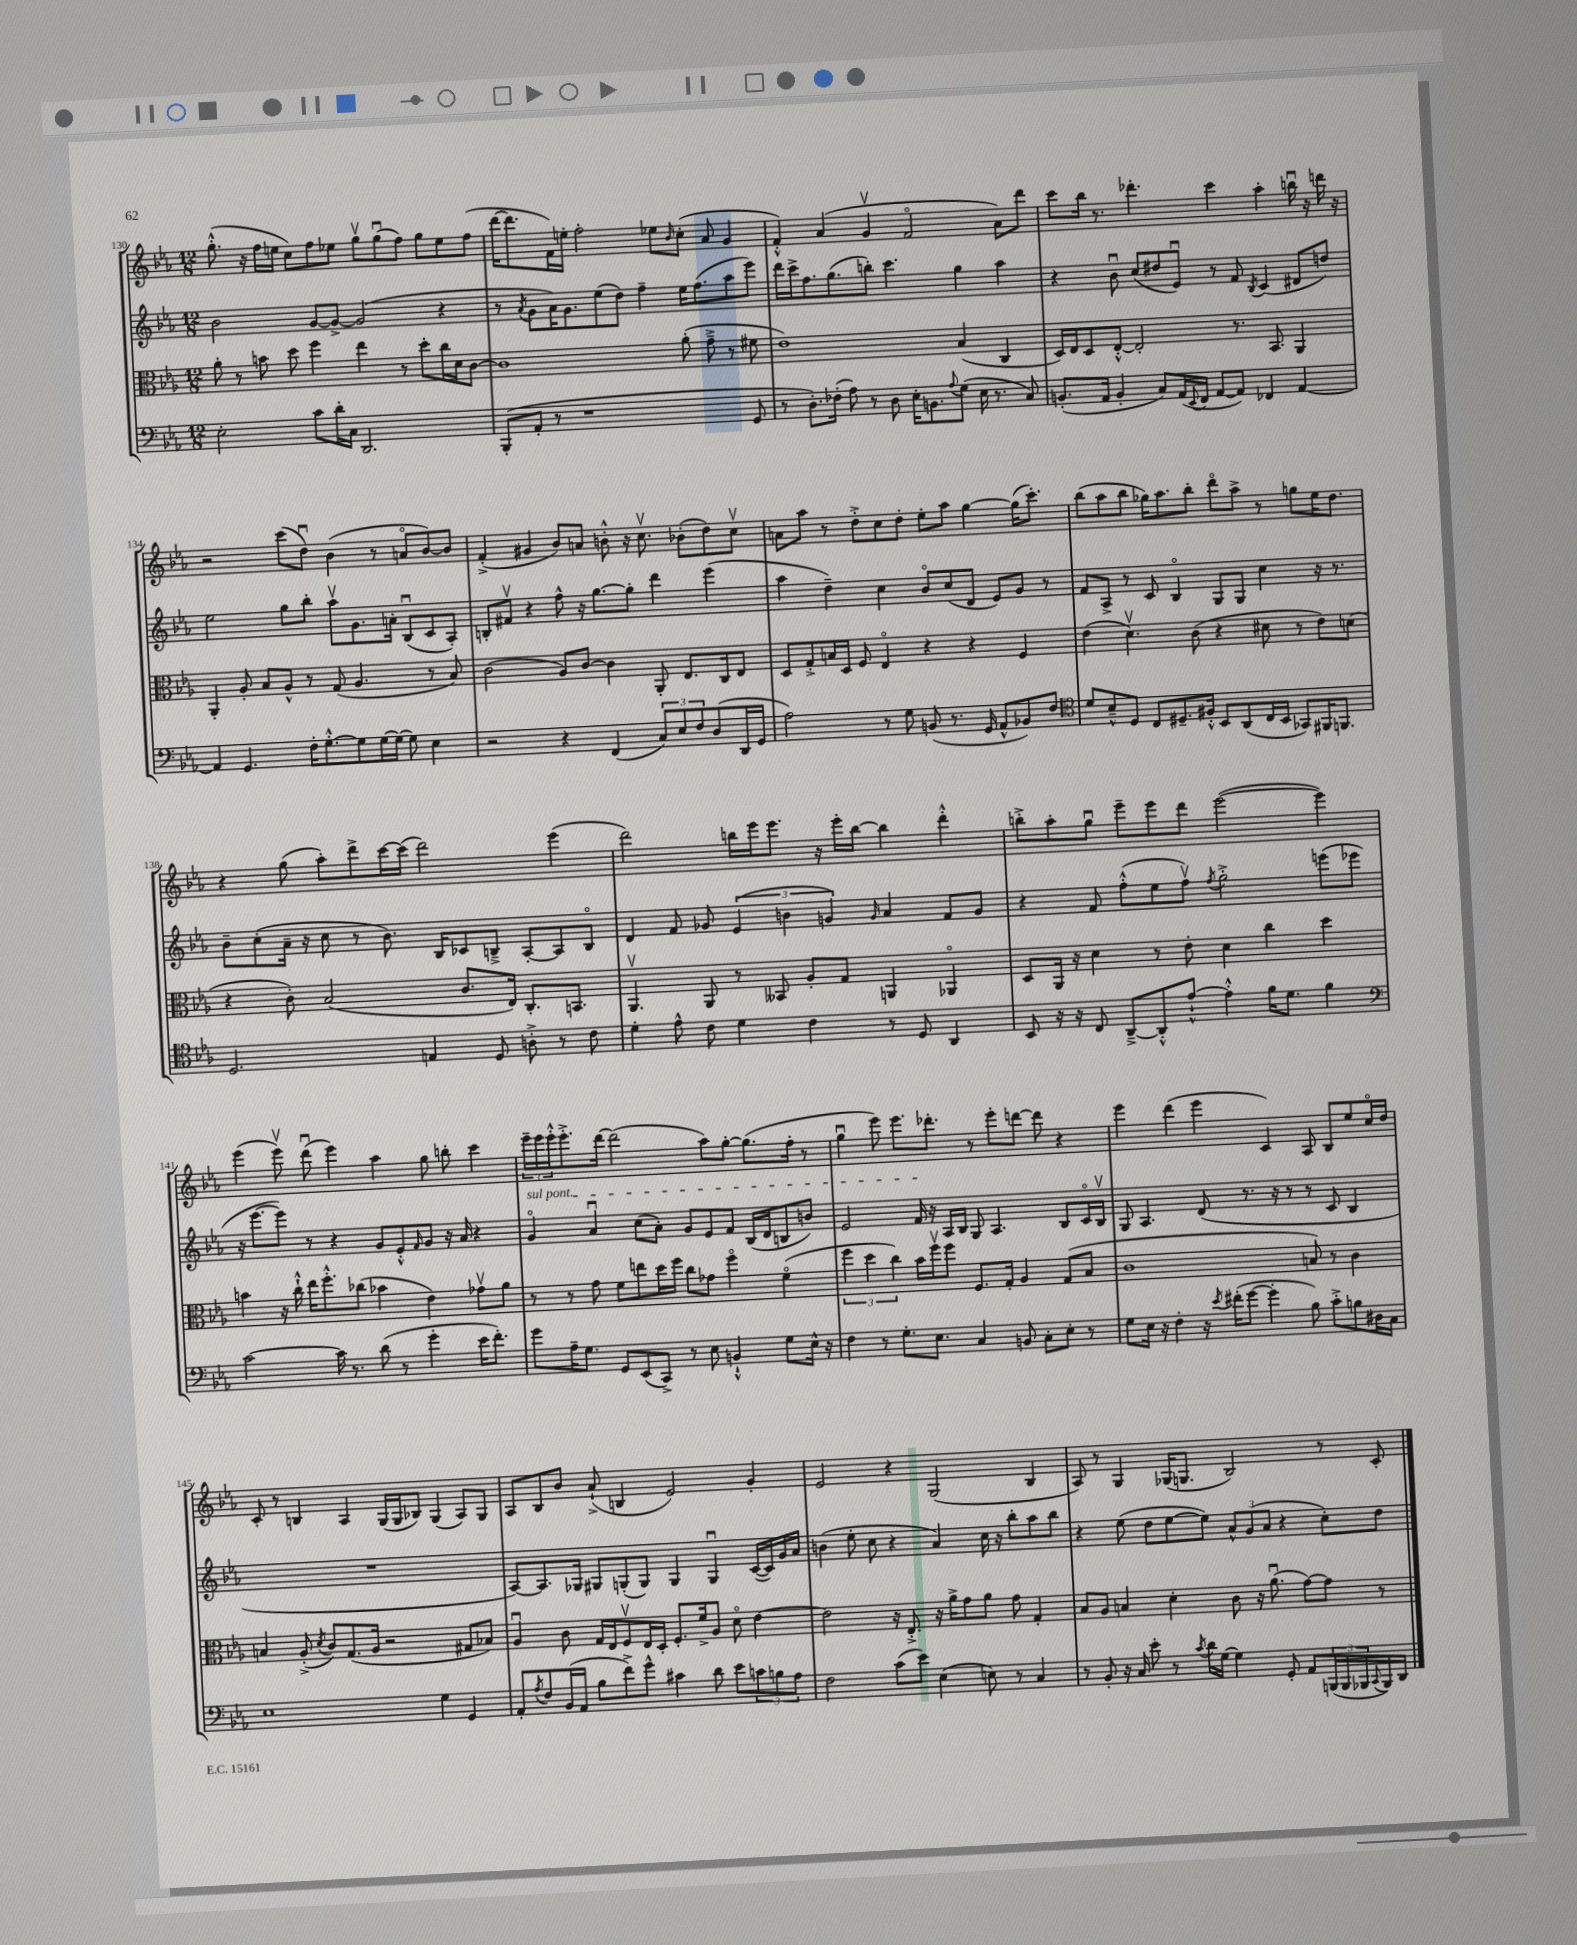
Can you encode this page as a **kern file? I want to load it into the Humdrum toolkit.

**kern	**kern	**kern	**kern
*part4	*part3	*part2	*part1
*staff4	*staff3	*staff2	*staff1
*clefF4	*clefC3	*clefG2	*clefG2
*k[b-e-a-]	*k[b-e-a-]	*k[b-e-a-]	*k[b-e-a-]
*M12/8	*M12/8	*M12/8	*M12/8
=130	=130	=130	=130
2E-'\	8a-'\	2b-\	(8.gg'^^\
.	8r	.	.
.	.	.	16r
.	8bn\	.	16ff\LL
.	.	.	16een\JJ
.	8dd\	.	8cc\L)
8c\L	4ff\	[8g/L	8ff\
16d'\L	.	8g^/J_	8ee-X\J
16C\JJ	.	.	.
2.DD/	4ee-\	(2g/]	8ggv\L
.	.	.	(8ggu\
.	8r	.	8ff\J)
.	8dd'\L	.	8gg\L
.	16cc\L	4r	8ee-\
.	16d\J	.	.
.	[8c\J	.	(8ff\J
=131	=131	=131	=131
(8BBB-'/L	1c]	8r	[16ddd\KL
.	.	.	8.ddd\]
.	.	8qa-/	.
8AA-'/J	.	8g\L	.
8r	.	16a-\K)	16f\L)
.	.	8.g\	16een'\JJ
1r	.	.	2ff'\
.	.	(8ee-\	.
.	.	8dd\J)	.
.	.	4ff~\	.
.	.	.	8ee-X\L
.	.	.	16qqb-/
.	(8a-'\	16ee-\KL	(8cc'\J
.	.	(8.ff\	.
.	8g~^\	.	8a-/
.	8r	8aa-\	4g/
8GG/	8f#X\	8eee-\J)	.
=132	=132	=132	=132
8r	1e-)	16ddd\LL	4f'^^/)
.	.	16ccc^\J	.
8.D'\L)	.	8.ff\	.
.	.	.	(4a-/
(16F-X'\Jk	.	(8.gg\	.
8A-\)	.	.	.
8r	.	8bbn'\J)	4gv/
8D\	.	4.ccc\	.
16E-'\KL	.	.	2f/
8.BBn\	.	.	.
8qqA-/	.	.	.
(8G\J	(4B-/	4gg\	.
16E-\	.	.	.
8.r	.	.	.
.	4C/	4aa-\	8a-\L)
8C/)	.	.	8ddd\J
=133	=133	=133	=133
(8.BBn'/L	16D/LL)	4r	8ccc\L
.	16E-/J	.	.
.	8D/	.	16bb-\Jk
16AA-/Jk	.	.	8.r
4BB'/	[8E-'^^/J	8b-u\	.
.	2E-'/]	(8cc/L	4.ddd-X'\
8C/L)	.	8dd#X/	.
(16AA-/L	.	8e-u/J)	.
8qqEE-/	.	.	.
16FF/JJ	.	.	.
[8AA-/L	.	8r	4ccc\
8AA-/J])	8.r	8f/	.
.	.	8qB-/	.
4FF-X/	.	(4c/	4aa-'\
.	8.BB-/	.	.
[4AA-/	4AA-/	8d#X/L	16bbnu\
.	.	.	16r
.	.	8ddn/J)	16dddn\
.	.	.	16r
!!LO:LB:g=z
=134	=134	=134	=134
4AA-/]	4AA-'/	2ee-\	2r
4.GG/	8A-'/	.	.
.	8B-/L	.	.
.	8A-^^/J	8gg\L	(8ccc\L
16F'\KL	8r	8bb-'\J	8ddu\J)
[8.G'^^\	.	.	.
.	(8G/	8aa-v\L	(4b-\
8G\]	4.A-/	8.g\	.
[16G\L	.	.	8r
16G\JJ_	.	16an'\Jk	.
8G\]	.	(8B-u/L	8an/L
4E-\	8r	8c/	[8b-/)
.	8B-/)	8A-'/J)	8b-/J]
=135	=135	=135	=135
2r	(2c\	8Bn'/L	(4f'^/
.	.	8f#Xv/J	.
.	.	4r	4g#X/
4r	8A-/L)	8ff^^\	8b-/L)
.	[8c/J	16r	8an/J
.	.	[8.gg\L	.
(4FF/	4c\]	.	8bn'^^\
.	.	8gg'\J]	16r
.	.	.	8.ccv\
12C/L)	8AA-'/	4ddd\	.
12E-/	.	.	.
.	8.E-/L	.	(8b-X'\L
12F/	.	.	.
(8D/	.	(4eee-\	8dd\)
.	16C/k	.	.
16DD/L	8E-/J	.	8ccv\J
16GG/JJ	.	.	.
=136	=136	=136	=136
2A-\)	8D/L	4aa-\	8an\L
.	8G'^/	.	8aa-\J
.	16Bn/L	4dd~\)	8r
.	16D/JJ	.	.
.	8F/	.	8dd'^\L
8r	4E-/	4cc\	8cc\
8G\	.	.	8dd'\J
(8BBn/	4r	8b-/L	8ee-'\L
8.r	.	(8cc/	8aa-\J
.	4r	8d/J	[4gg\
16GG/	.	.	.
8AA-^^/L	.	8e-/L)	.
8BB-X/)	4F/	8g/J	(16gg\KL]
.	.	.	8.ccc'\J)
8F/J	.	8r	.
=137	=137	=137	=137
*clefC4	*	*	*
8d/L	(4e-\	8f/L	(8bb-\L
8B-~^^/	.	8A-^/J	8aa-\
8D/J	4.dv\)	8r	8bb-\J
8C/L	.	8c/	16gg-X\KL)
.	.	.	8.aa-\
8.D#X~/	.	4B-/	.
.	(8c\	.	8bb-'\J
16F#X'^^/Jk	.	.	.
8BB-/L	4r	8G/L	8ddd\L
(8AA-/	.	8G/J	8aa-^\J
16C/L	8d#X\	4cc\	8r
16BB-/JJ	.	.	.
8GG-X/L)	8r	.	8ggn\L
16FF#X/K	8e-\L)	16r	16ee-\K
8.FFn/J	.	8.r	8.dd\J
.	(8dn\J	.	.
!!LO:LB:g=z
=138	=138	=138	=138
2.D/	4r	8b-~\L	4r
.	.	(8cc'\	.
.	8c'\)	16a-~\Jk	(8gg\
.	.	16r	.
.	(2B-/	8cc\	8aa-'\L)
.	.	8r	8ddd^\
.	.	8.b-\)	[16ccc\L
.	.	.	(16ccc\JJ]
4En/	.	.	2ddd\)
.	.	16B-/KL	.
.	8.c/L	8c-X/	.
8D/	.	8Bn~^/J	.
.	16E-/Jk)	.	.
8An'^\	8.C'/L	[8A-'/L	.
8r	.	8A-/]	(4eee-\
.	8.BBn/J	.	.
8c\	.	8B/J	.
=139	=139	=139	=139
4d'\	4.AA-v/	4d/	2ddd\)
8e-^^\	.	8f/	.
8c\	8AA-/	8g-X/	.
4d\	8r	(6e-/	16bbn\LL
.	.	.	16eee-\J
.	8BB--X/	.	8.eee-\J
.	.	6bn\	.
4c\	8A-'/L	.	.
.	.	.	16r
.	.	6gn/)	.
.	8G/J	.	16eee-'\LL
.	.	.	[16bb\JJ
.	.	16qqg/	.
8r	4AAn/	4a-/	4bb\]
8D/	.	.	.
4AA-/	4AA-X/	8f/L	4ddd'^^\
.	.	8g/J	.
=140	=140	=140	=140
8BB-/	8D/L	4r	8bbn'^\L
16r	16AA-/Jk	.	8aa-'\
16r	16r	.	.
8C/	4d\	8f/	8ggu\J
[8AA-~^/L	.	(8ff'^^\L	8eee-~\L
8AA-'^^/]	8r	8ee-\	8eee-\
[8e-`^^/J	8e-'\	8ffv\J)	8ddd\J
.	.	8qff/	.
4e-'^^\]	4d\	2gg'^\	([2eee-\
16f\KL	4cc\	.	.
8.d\J	.	.	.
4f\	4dd\	(8eeen\L	4eee-\])
.	.	8eee-X\J	.
!!LO:LB:g=z
=141	=141	=141	=141
*clefF4	*	*	*
[2c\	4bn\	16r	(4eee-\
.	.	[8.eee-\L	.
.	16r	8eee-\J])	8eee-v\)
.	16cc`^^\	.	.
.	16ee-\KL	8r	(8dddu\
.	8.ff'^^\	.	.
16c\]	.	4r	4eee-\)
8.r	.	.	.
.	(8cc-X\J	.	.
(8d\	4b-X\	8g/L	4aa-\
8r	.	8e-'^^/	.
.	.	16qqf/	.
4g'\	4e-\)	8g/J	8gg\
.	.	16r	8bbn'\
.	.	16a-/	.
16e-\KL	8g-Xv\L	4r	4ccc\
8.f'\J)	.	.	.
.	8a-\J	.	.
=142	=142	=142	=142
!	!	!LO:TX:a:i:t=sul pont.	!
8g\L	8r	4g/	24eee-~\LL
.	.	.	24eee-\
.	.	.	24eee-'^^\J
16A-~\K	8r	.	8.eee-'^\
8.G\J	.	.	.
.	8g\	4a-u/	.
.	.	.	[16ddd\Jk
8GG/L	8f\L	.	(2ddd\]
(8EE-/	8een\	(8cc\L	.
8CC^/J)	16dd\L	8a-'\J)	.
.	16ff\JJ	.	.
8r	8cc\L	8g/L	.
8E-\	8g-X\J	8e-/	8aa-\L)
4BBn`^^/	4ff\	8f/J	[8gg'\J
.	.	(16B-/LL	(8.gg\L]
.	.	16d/J	.
8G\L	(4f\	8Bn/	.
.	.	.	16ff'\Jk
16E-^^\Jk	.	8bn/J)	8r
16r	.	.	.
=143	=143	=143	=143
4F\	6ff\	2e-/	4ggu\
.	6dd\	.	.
8r	.	.	8eee-\)
.	6cc\)	.	.
8.G'\L	.	.	8.eee-\L
.	16b-\LL	16f/	.
8.E-\J	16ffv\J	16r	8.ddd-X'\J
.	8ff\J	16A-/LL	.
.	.	16B-/JJ	.
4C/	8.F/L	8G/	8r
.	.	4.A-/	8eee-'\L
.	16G'/Jk	.	.
8BBn/	4A-/	.	[8dddn\J
8C'\L	.	.	8ddd\]
8E-'\J	(8G/L	8B-/L	4r
8r	8B-/J	16c/L	.
.	.	16B-v/JJ	.
=144	=144	=144	=144
8G\L	1c	8G/	4eee-\
16E-\Jk	.	4.A-/	.
16r	.	.	.
4F'\	.	.	(4ddd\
16r	.	(8d/	4eee-\
8qe-/	.	.	.
(16f#X'\KL	.	.	.
[8g\J	.	8.r	.
4g'\]	.	.	4c/)
.	.	16r	.
.	.	8r	.
8B-\)	8Bn/)	8r	8A-/
8c'^\L	8r	8c/	8B-/L
8Bn\	4c\	4B-/	8ee-/
16D#X\L	.	.	16cc/L
16C\JJ	.	.	16dd/JJ
!!LO:LB:g=z
=145	=145	=145	=145
1E-	4Bn/	1.r	8c'/
.	.	.	8r
.	(8A-'^/	.	4Bn/
.	8qd/	.	.
.	8c/L)	.	.
.	(8.G/	.	4A-/
.	16A-/Jk	.	.
.	2r	.	(16G/LL
.	.	.	16G/J
.	.	.	8B-X/J)
4G\	.	.	(4G/
4GG/	8G#X/L	.	8A-/L)
.	8B-X/J)	.	8G/J
=146	=146	=146	=146
8AA-'/L	4A-u/	[8A-/L)	8A-/L
8qA-/	.	.	.
8F/	.	8.A-/]	8B-/
(16BB-/L	8c\	.	8b-/J
16AA-/JJ	.	16G-X/Jk	.
8B-\L	16G/LL	8G#X/L	(8a-`^/
.	16E-/J	.	.
8f^\)	8Fv/	(8Gn'/	4Bn/
8g^^\J	16E-/L	8G/J)	.
.	16D'/JJ	.	.
4c#X\	8.F'/L	4G/	2e-/)
.	16f^/k	.	.
8d\	8A-/J	4Gu/	.
8e-\L	8d\	.	.
12cn\	[4e-\	([16c/LL	4g'/
.	.	16c/])	.
12Bn\	.	.	.
.	.	16g/	.
12A-\J	.	.	.
.	.	16a-/JJ	.
=147	=147	=147	=147
2F\	2e-\]	(4bn\	2e-/
.	.	8ee-'\	.
.	.	8cc\	.
(8c\L	16r	4r	4r
.	8.E-'^/	.	.
8e-\J)	.	.	.
(4E-\	16r	4a-/)	(2G/
.	16a-^\KL	.	.
.	8g\	.	.
8En\)	8a-\J	16cc\	.
.	.	16r	.
8r	8g\	8bb-'\L	.
4C/	4G'/	8aa-\	4B-/
.	.	8bb-\J	.
=148	=148	=148	=148
8r	8B-/L	4r	8A-/)
8BB-'/	8A-/J	.	8r
16r	4Bn/	(8ee-\	4G/
16C/	.	.	.
8e-'\	.	8dd\L	.
8r	4d'\	[8ee-\	(16G-X/KL
.	.	.	8.Gn/J
8qc/	.	.	.
16d\LL	.	8ee-\J])	.
[16G\JJ	.	.	.
4G\]	8c\	12a-^^/L	2B-/)
.	.	(12g/	.
.	16r	.	.
.	.	12a-/J	.
.	(8.a-u\	.	.
8GG'/	.	4r	.
8AA-/L	[8g\L)	.	.
(24BBBn/L	8g\J]	8cc'\L)	8r
24BBB/	.	.	.
24BBB-X/	.	.	.
8qqCC/	.	.	.
16BBB-/)	8r	8dd\J	8c'/
16DD/JJ	.	.	.
==	==	==	==
*-	*-	*-	*-
